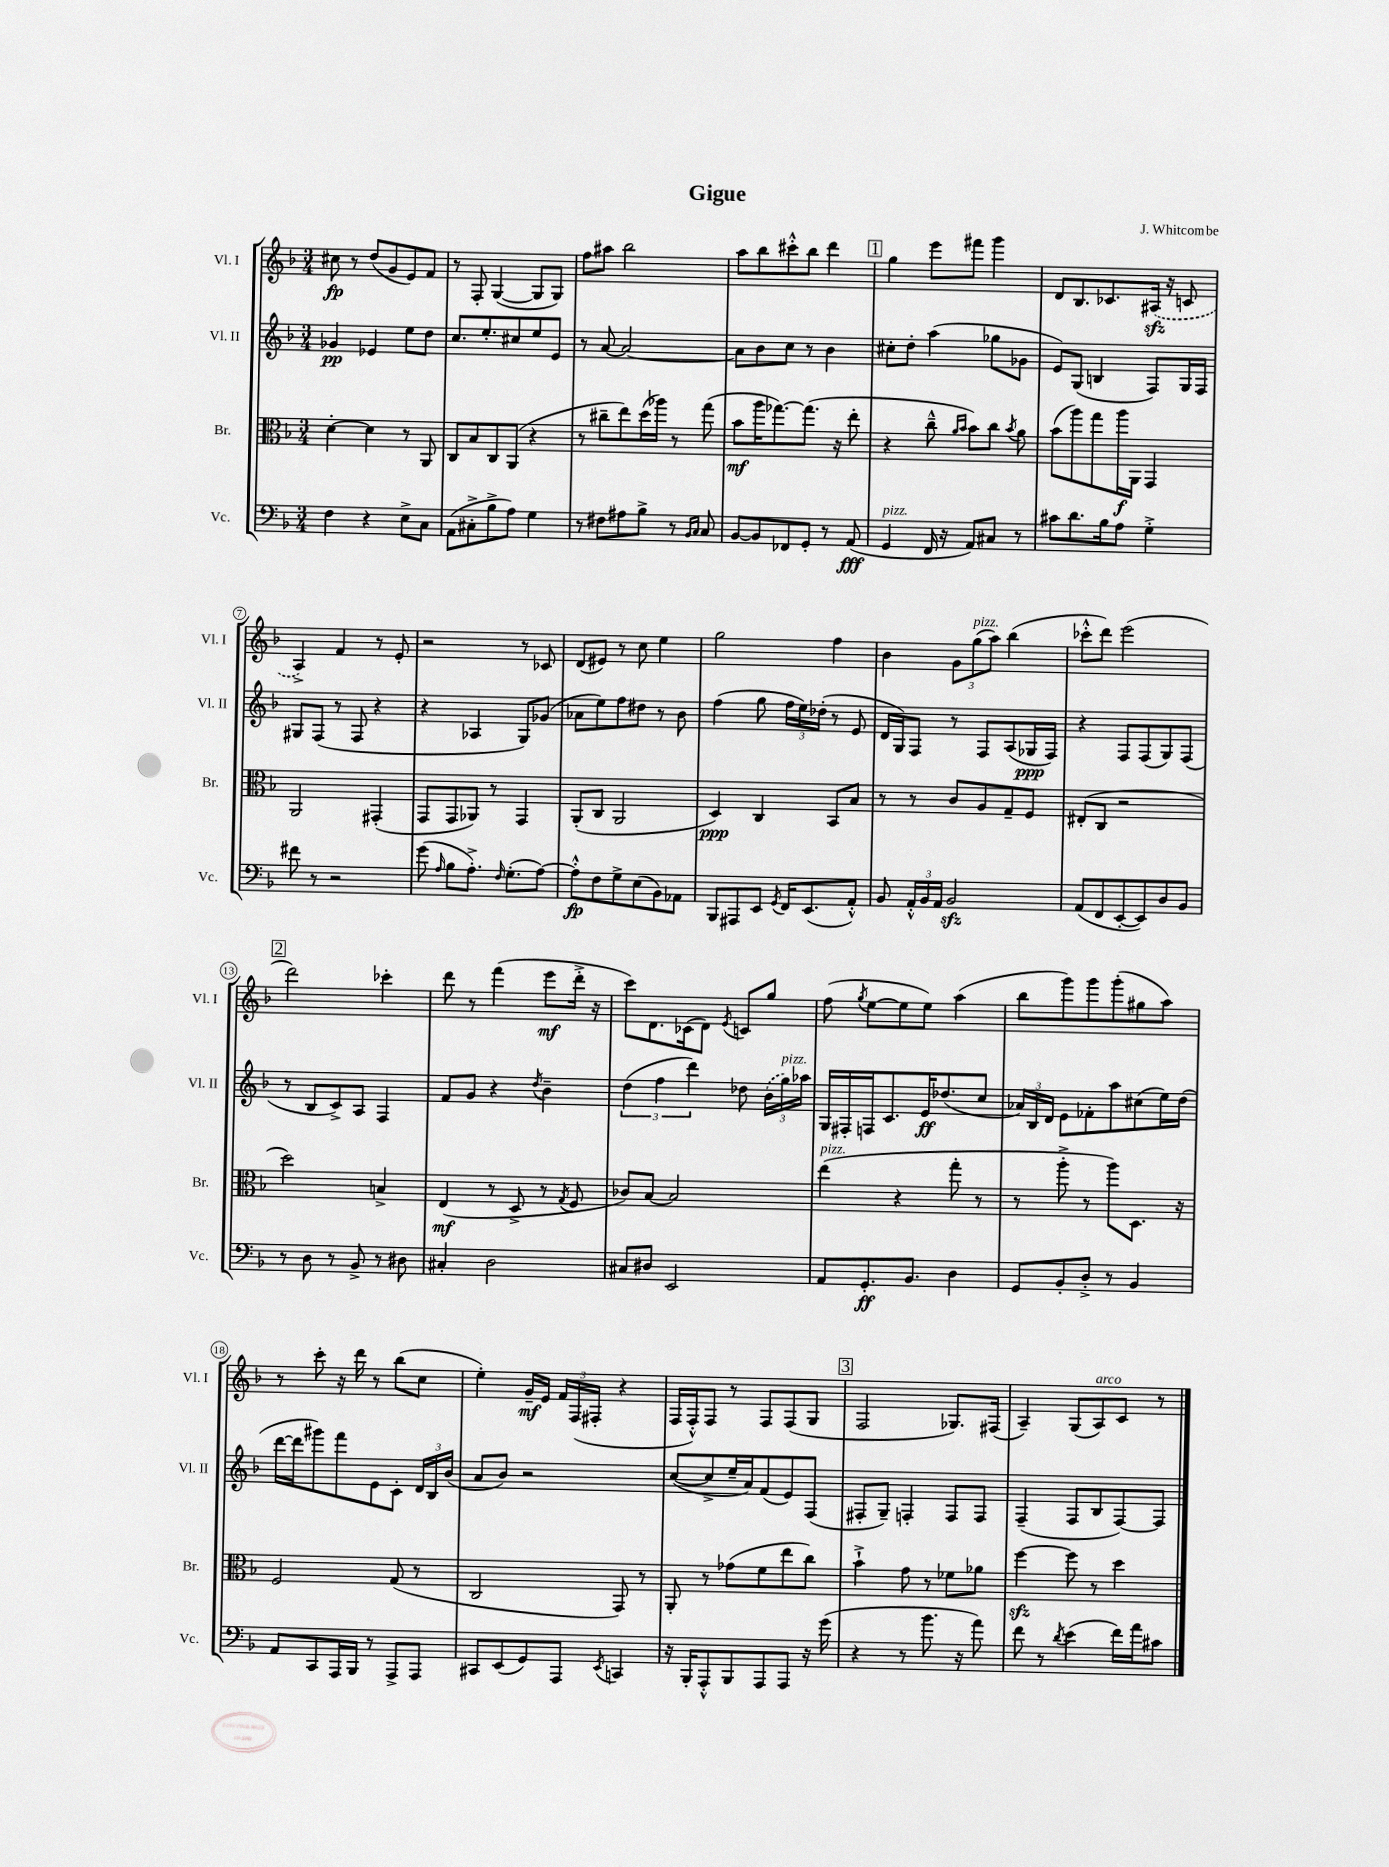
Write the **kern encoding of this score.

**kern	**kern	**kern	**kern
*staff4	*staff3	*staff2	*staff1
*clefF4	*clefC3	*clefG2	*clefG2
*k[b-]	*k[b-]	*k[b-]	*k[b-]
*M3/4	*M3/4	*M3/4	*M3/4
4F	[4d'	4g-	8cc#
.	.	.	8r
4r	4d]	4e-	(8dd
.	.	.	8g
8E^	8r	8ee	8e)
8C	8AA	8dd	8f
=	=	=	=
(8AA	8C	8.cc	8r
8C#'^	8B-	.	8F'
.	.	8.ee'	.
8B-^	8C	.	([4G
8A)	(8AA	8cc#	.
4G	4r	8ee	8G]
.	.	8e	8G)
=	=	=	=
8r	8r	8r	8ff
8F#	8cc#~	[8a	8aa#
8A#	8ee)	2a_	2bb-
8B-^	(16dd	.	.
.	16aa-)	.	.
8r	8r	.	.
16qqBB-	.	.	.
16qqC	.	.	.
8C	(8gg	.	.
=	=	=	=
[8BB-	8b-	8a]	8aa
8BB-]	16aa	8b-	8bb-
.	[8.gg-)	.	.
8FF-	.	8cc	8ccc#'^^
8GG'	(8.gg-]	8r	8bb-
8r	.	4b-	4ddd
.	16r	.	.
(8AA	8ee'	.	.
=	=	=	=
4GG	4r	8cc#'	4gg
.	.	8dd'	.
16FF	8cc~^^	(4aa	8eee
16r	.	.	.
.	16qqa	.	.
.	16qqb-	.	.
8AA)	8b-)	.	8fff#
8C#	8cc	8gg-	4ggg
.	8qb-	.	.
8r	8a	8g-	.
=	=	=	=
8c#	(8b-	8e)	8d
8.d	8aa)	(8G	8.B-
.	8gg	4B	.
16B-	.	.	8.c-
8A	16aa	.	.
.	16AA	.	.
4G'^	4GG	8F)	(16A#
.	.	.	16r
.	.	16G	8c
.	.	16F	.
=	=	=	=
8f#	2AA	8G#	4A^)
8r	.	(8F	.
2r	.	8r	4f
.	.	8F	.
.	(4GG#'	4r	8r
.	.	.	8e'
=	=	=	=
(8g	8GG	4r	2r
16qqA	.	.	.
8B-	8GG	.	.
8.A'^)	8AA-)	4A-	.
.	8r	.	.
16qqF	.	.	.
(8.G'	.	.	.
.	4GG	8G)	8r
[8A)	.	(8g-	8c-
=	=	=	=
8A'^^]	(8AA'	8a-	(8d
8F	8C	8ee)	8e#)
8G^	2AA	8ff	8r
(8E	.	8dd#	8cc
8BB-)	.	8r	4ee
8AA-	.	8b-	.
=	=	=	=
8BBB-	4D)	(4ff	2gg
8AAA#	.	.	.
8EE	4C	8gg	.
8qGG	.	.	.
16FF	.	24ff	.
.	.	24ee)	.
(8.EE	.	.	.
.	.	(24dd-'	.
.	8BB-	8r	4ff
8AA'^^)	8B-	8e	.
=	=	=	=
8BB-	8r	16d	4b-
.	.	16G)	.
24AA'^^	8r	8F	.
24BB-	.	.	.
24AA	.	.	.
2BB-	8c	8r	12g
.	.	.	(12gg
.	8A	8F	.
.	.	.	12aa)
.	8G~	(8A	(4bb-
.	8F	16G-	.
.	.	16F)	.
=	=	=	=
(8AA	(8E#'	4r	8ccc-'^^
8FF	8C	.	8ddd)
[8EE'	2r	8F	(2eee
8EE])	.	(8F	.
8D	.	8G)	.
8BB-	.	(8F	.
=	=	=	=
8r	2dd)	8r	2ddd)
8D	.	8B-	.
8r	.	8c^)	.
8BB-^	.	8A	.
8r	4B^	4F	4ccc-'
8D#	.	.	.
=	=	=	=
4C#'	(4E	8f	8ddd
.	.	8g	8r
2D	8r	4r	(4fff
.	8D^	.	.
.	.	8qdd	.
.	8r	4b-~	8eee
.	8qG	.	.
.	8F	.	16ddd'^
.	.	.	16r
=	=	=	=
8C#	8c-)	(6dd	8ccc)
8D#	[8B-	.	8.d
.	.	6ff	.
2EE	2B-]	.	.
.	.	.	(16c-
.	.	6ddd)	.
.	.	.	8d)
.	.	.	8qe
.	.	8dd-	8c
.	.	(24b-	8gg
.	.	24gg)	.
.	.	24aa-	.
=	=	=	=
8AA	(4ee	16G	(8ff
.	.	16F#'	.
.	.	.	8qgg
8.GG'	.	16F	[8ee
.	.	8.c	.
.	4r	.	8ee]
8.BB-	.	.	.
.	.	16e	8ee)
.	.	(8.dd-	.
4D	8gg'	.	(4aa
.	8r	8cc	.
=	=	=	=
8GG	8r	24a-)	8bb-
.	.	24B-	.
.	.	24d	.
8BB-'	8aa'^	8e	8ggg)
8D'^	8r	8f-'	8ggg
8r	8aa)	8aa	(8ggg'
4BB-	8.D	(8cc#	8gg#
.	.	16ee)	8aa)
.	16r	(16dd	.
=	=	=	=
8AA	2F	[16ddd	8r
.	.	16ddd]	.
8CC	.	8ggg#)	8ccc'
16AAA	.	8fff	16r
16BBB-	.	.	16ddd
8r	.	8e	8r
8AAA^	(8G	8c'	(8bb-
8AAA	8r	24d	8cc
.	.	24B-	.
.	.	(24b-	.
=	=	=	=
8CC#	2C	8a	4ee')
(8EE	.	8b-)	.
8GG)	.	2r	16g~
.	.	.	16e
8AAA	.	.	24f
.	.	.	(24F
.	.	.	24F#'
8qEE	.	.	.
4CC	8GG)	.	4r
.	8r	.	.
=	=	=	=
16r	8AA'	([8cc	16F
16BBB-'	.	.	16F'^^)
8AAA'^^	8r	8cc^]	8F
8BBB-	(8g-	16ee~	8r
.	.	16a)	.
8AAA	8f	(8f	8F
8AAA	8ee	8e)	(8F
16r	8cc)	(8F	8G
(16g	.	.	.
=	=	=	=
4r	4b-`^	8F#'	2F
.	.	8G~)	.
8r	8g	4F'	.
8.b-	8r	.	.
.	8f-	8F	8.G-)
16r	.	.	.
8a)	8a-	8F	.
.	.	.	(16F#
=	=	=	=
8f	[4ff	(4F~	4A~)
8r	.	.	.
8qd	.	.	.
(4e	8ff]	8F	(8G
.	8r	8B-	8A)
16f)	4dd	[8F)	8c
16a	.	.	.
8c#	.	8F]	8r
==	==	==	==
*-	*-	*-	*-
